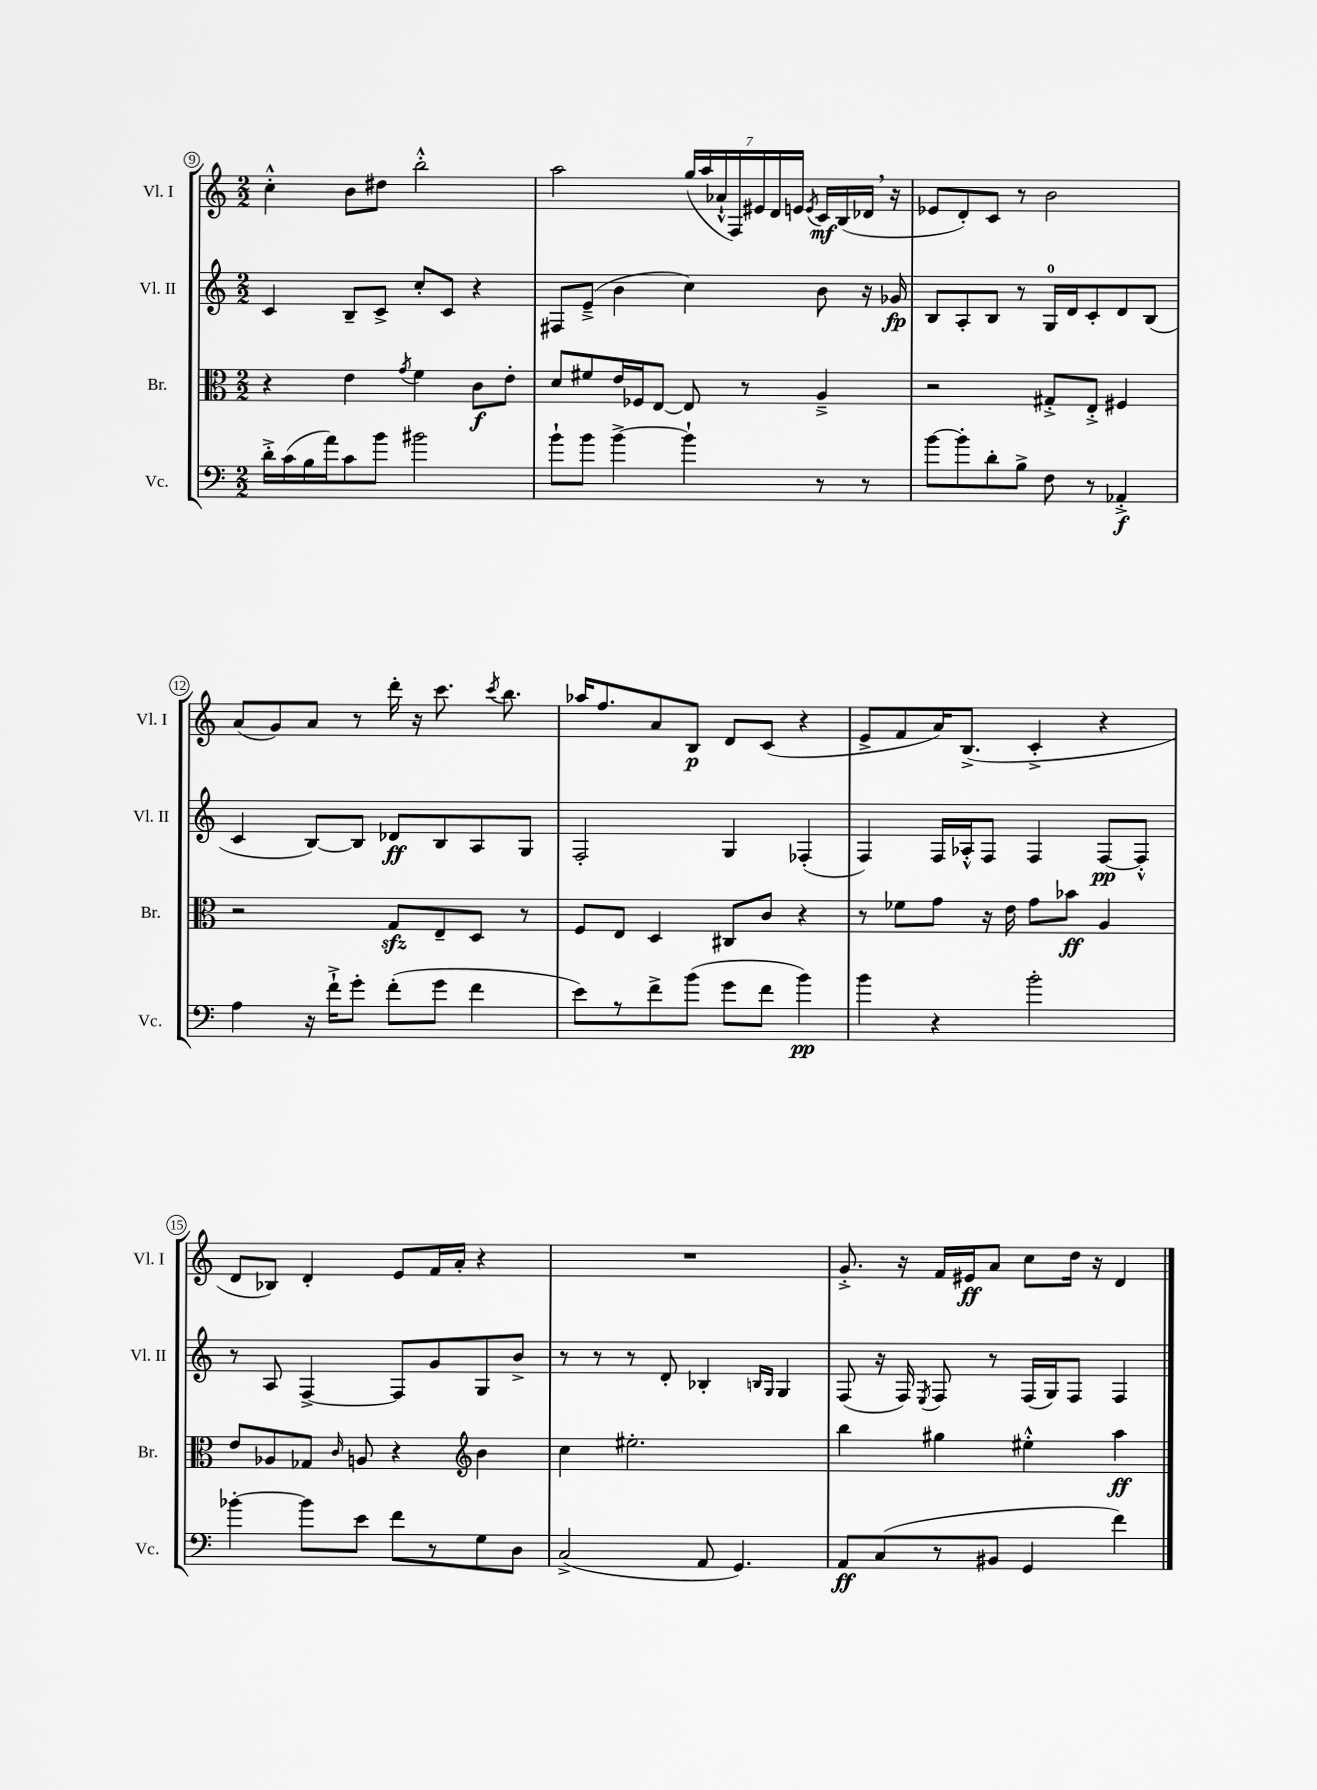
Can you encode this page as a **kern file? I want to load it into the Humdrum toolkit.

**kern	**kern	**kern	**kern
*staff4	*staff3	*staff2	*staff1
*clefF4	*clefC3	*clefG2	*clefG2
*k[]	*k[]	*k[]	*k[]
*M2/2	*M2/2	*M2/2	*M2/2
16d'^\LL	4r	4c/	4cc'^^\
(16c\	.	.	.
16B\	.	.	.
16a\J)	.	.	.
8c\	4e\	8B~/L	8b\L
8b\J	.	8c^/J	8dd#\J
.	8qg/	.	.
2b#\	4f\	8cc'/L	2bb'^^\
.	.	8c/J	.
.	8c\L	4r	.
.	8e'\J	.	.
=	=	=	=
8b`\L	8d/L	8F#/L	2aa\
8b\J	8f#/	(8e~^/J	.
[4b^\	16e/L	4b\	.
.	16F-/J	.	.
.	[8E/J	.	.
4b`\]	8E/]	4cc\)	(28gg/LL
.	.	.	28aa/
.	.	.	28a-`^^/
.	.	.	28F/)
.	8r	.	.
.	.	.	28e#/
.	.	.	28d/
.	.	.	28e/JJ
.	.	.	8qe/
8r	4A~^/	8b\	16c/LL
.	.	.	(16B/
8r	.	16r	16d-/JJ
.	.	16g-/	16r
=	=	=	=
[8b\L	2r	8B/L	8e-/L
8b'\]	.	8A'/	8d'/)
8d'\	.	8B/J	8c/J
8B^\J	.	8r	8r
8F\	8G#'^/L	16G/LL	2b\
.	.	16d/J	.
8r	8E'^/J	8c'/	.
4AA-'^/	4F#/	8d/	.
.	.	(8B/J	.
=	=	=	=
4A\	2r	4c/	(8a/L
.	.	.	8g/)
16r	.	[8B/L)	8a/J
16f`^\LK	.	.	.
8g'\J	.	8B/]J	8r
(8f'\L	8G/L	8d-/L	16ddd'\
.	.	.	16r
8g\J	8E~/	8B/	8.ccc\
4f\	8D/J	8A/	.
.	.	.	8qccc/
.	.	.	8.bb\
.	8r	8G/J	.
=	=	=	=
8e\L)	8F/L	2F'/	16aa-/LK
.	.	.	8.ff/
8r	8E/J	.	.
8f^\	4D/	.	8a/
(8b\J	.	.	8B/J
8g\L	8C#/L	4G/	8d/L
8f\J	8c/J	.	(8c/J
4b\)	4r	(4F-'/	4r
=	=	=	=
4b\	8r	4F/)	8e^/L
.	8f-\L	.	8f/
4r	8g\J	16F/LL	16a/K)
.	.	16A-'^^/J	(8.B^/J
.	16r	8F/J	.
.	16e\	.	.
2b'\	8g\L	4F/	4c'^/
.	8b-\J	.	.
.	4A/	[8F/L	4r
.	.	8F'^^/]J	.
=	=	=	=
[4b-'\	8e/L	8r	8d/L
.	8A-/	8A/	8B-/J)
8b-\]L	8G-/J	[4F^/	4d'/
.	16qqc/	.	.
8e\J	8A/	.	.
8f\L	4r	8F/]L	8e/L
8r	.	8g/	16f/L
.	.	.	16a'/JJ
*	*clefG2	*	*
8G\	4b\	8G/	4r
8D\J	.	8b^/J	.
=	=	=	=
(2C^/	4cc\	8r	1r
.	.	8r	.
.	2.ee#'\	8r	.
.	.	8d'/	.
8AA/	.	4B-'/	.
4.GG/)	.	.	.
.	.	16qqB/LL	.
.	.	16qqG/JJ	.
.	.	4G/	.
=	=	=	=
8AA/L	4bb\	(8F/	8.g'^/
(8C/	.	16r	.
.	.	16F/)	16r
.	.	8qE/	.
8r	4gg#\	8F/	16f/LL
.	.	.	16e#/J
8BB#/J	.	8r	8a/J
4GG/	4ee#'^^\	(16F/LL	8cc\L
.	.	16G/J)	.
.	.	8F/J	16dd\Jk
.	.	.	16r
4f\)	4aa\	4F/	4d/
==	==	==	==
*-	*-	*-	*-
